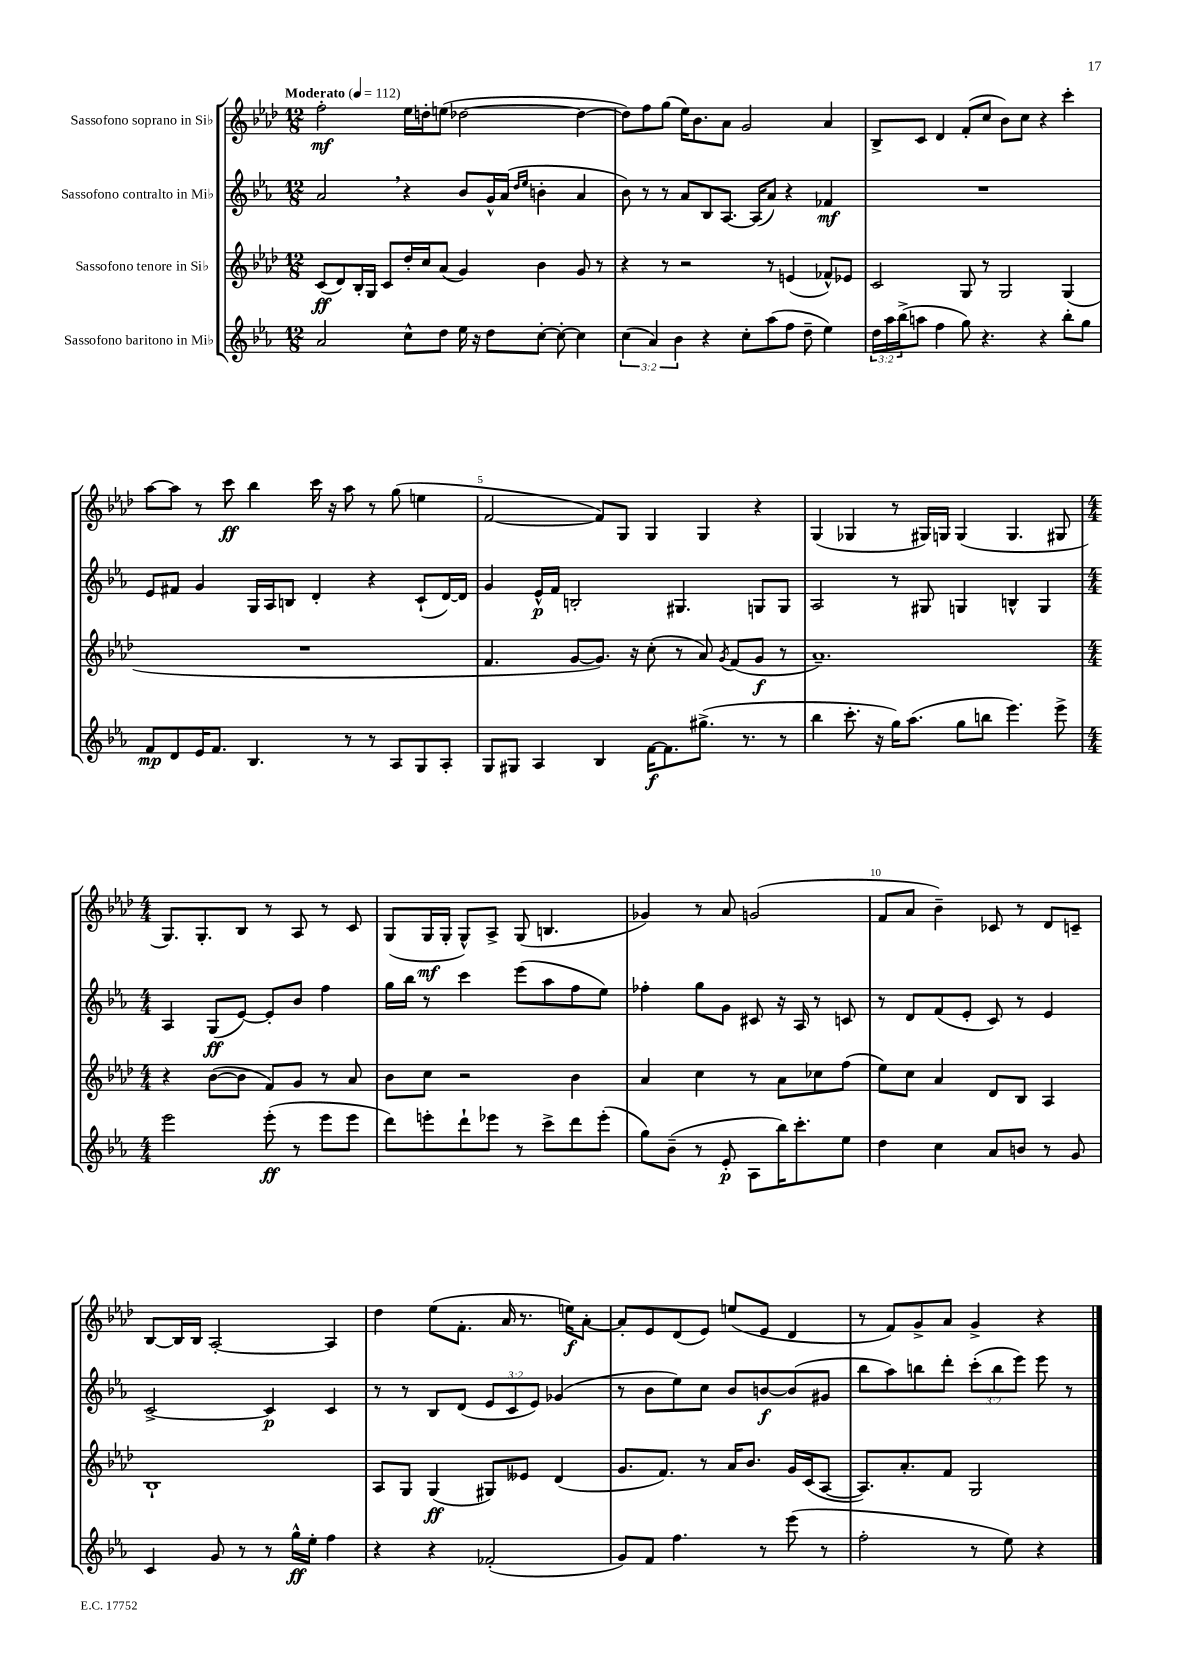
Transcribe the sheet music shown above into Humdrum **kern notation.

**kern	**kern	**kern	**kern
*staff4	*staff3	*staff2	*staff1
*clefG2	*clefG2	*clefG2	*clefG2
*k[b-e-a-]	*k[b-e-a-d-]	*k[b-e-a-]	*k[b-e-a-d-]
*M12/8	*M12/8	*M12/8	*M12/8
*MM112	*MM112	*MM112	*MM112
2a-	(8c	2a-	2ff'
.	8d-)	.	.
.	16B-'	.	.
.	16G	.	.
.	8c	.	.
8cc^^	16dd-'	4r	16ee-
.	16cc	.	16dd'
8dd	(8a-	.	(8ee
16ee-	4g)	8b-	[2dd-
16r	.	.	.
8dd	.	16g^^	.
.	.	(16a-	.
.	.	16qqdd	.
.	.	16qqee-	.
[8cc'	4b-	4b'	.
8cc'_	.	.	.
4cc]	8g	4a-	4dd-_
.	8r	.	.
=	=	=	=
(6cc	4r	8b-)	8dd-])
.	.	8r	8ff
6a-)	.	.	.
.	8r	8r	(8gg
6b-	.	.	.
.	2r	8a-	16ee-)
.	.	.	8.b-
4r	.	8B-	.
.	.	[8.A-	8a-
8cc'	.	.	2g
.	.	(16A-]	.
(8aa-	8r	8a-)	.
8ff	(4e	4r	.
8dd~	.	.	.
4ee-)	8f-^^)	4f-	4a-
.	8e-	.	.
=	=	=	=
24dd	2c	1.r	8B-^
24aa-	.	.	.
(24bb-^	.	.	.
8aa	.	.	8c
4ff	.	.	4d-
8gg)	8G	.	(8f'
4.r	8r	.	8cc
.	2G	.	8b-)
.	.	.	8cc
4r	.	.	4r
8bb-'	(4G	.	4ccc'
8gg	.	.	.
=	=	=	=
8f	1.r	8e-	[8aa-
8d	.	8f#	8aa-]
16e-	.	4g	8r
8.f	.	.	.
.	.	.	8ccc
4.B-	.	16G	4bb-
.	.	16A-	.
.	.	8B	.
.	.	4d'	16ccc
.	.	.	16r
8r	.	.	8aa-
8r	.	4r	8r
8A-	.	.	(8gg
8G	.	(8c`	4ee
8A-'	.	[16d)	.
.	.	16d]	.
=	=	=	=
8G	4.f	4g	[2f
8G#	.	.	.
4A-	.	16e-^^	.
.	.	16f	.
.	[8g	2B'	.
4B-	8.g])	.	8f])
.	.	.	8G
.	16r	.	.
[16f	(8cc'	.	4G
8.f]	.	.	.
.	8r	4.G#	.
(8.gg#^	8a-)	.	4G
.	8qg	.	.
.	(8f	.	.
8.r	.	.	.
.	8g	8G	4r
8r	8r	8G	.
=	=	=	=
4bb-	1.a-~)	2A-	(4G
8.ccc'	.	.	4G-
16r	.	.	.
16gg)	.	8r	8r
(8.aa-	.	.	.
.	.	8G#	16G#)
.	.	.	16G
8gg	.	4G	(4G
8bb	.	.	.
4.eee-)	.	4B^^	4.G
.	.	4G	.
8eee-^	.	.	8G#
=	=	=	=
*M4/4	*M4/4	*M4/4	*M4/4
2eee-	4r	4A-	8.G)
.	.	.	8.G'
.	([8b-	(8G	.
.	8b-]	[8e-)	8B-
(8eee-'	8f)	8e-']	8r
8r	8g	8b-	8A-
8eee-	8r	4ff	8r
8eee-	8a-	.	8c
=	=	=	=
8ddd)	8b-	16gg	(8G
.	.	16bb-	.
8eee'	8cc	8r	16G
.	.	.	16G'
8ddd`	2r	4ccc	8G^^)
8eee-	.	.	8A-^
8r	.	(8eee-	(8G
8ccc^	.	8aa-	4.B
8ddd	4b-	8ff	.
(8eee-'	.	8ee-)	.
=	=	=	=
8gg)	4a-	4ff-'	4g-)
(8b-~	.	.	.
8r	4cc	8gg	8r
8e-'	.	8g	8a-
8A-	8r	8c#	(2g
16bb-)	8a-	16r	.
8.ccc'	.	16A-	.
.	8cc-	8r	.
8ee-	(8ff	8c	.
=	=	=	=
4dd	8ee-)	8r	8f
.	8cc	8d	8a-
4cc	4a-	(8f	4b-~)
.	.	8e-'	.
8a-	8d-	8c)	8c-
8b	8B-	8r	8r
8r	4A-	4e-	8d-
8g	.	.	8c~
=	=	=	=
4c	1B-`	[2c^	[8B-
.	.	.	16B-]
.	.	.	16B-
8g	.	.	[2A-'
8r	.	.	.
8r	.	4c]	.
16gg^^	.	.	.
16ee-'	.	.	.
4ff	.	4c	4A-]
=	=	=	=
4r	8A-	8r	4dd-
.	8G	8r	.
4r	(4G	8B-	(8ee-
.	.	(8d	8.f'
(2f-'	8G#)	12e-	.
.	.	.	16a-
.	.	12c	.
.	8e--	.	8.r
.	.	12e-)	.
.	(4d-	(4g-	.
.	.	.	16ee)
.	.	.	[8a-'
=	=	=	=
8g)	8.g	8r	8a-']
8f	.	8b-	8e-
.	8.f)	.	.
4.ff	.	8ee-)	(8d-
.	8r	8cc	8e-)
.	16a-	8b-	(8ee
.	8.b-	.	.
8r	.	[8b	8e-
(8eee-	16g	(8b]	4d-
.	(16c	.	.
8r	[8A-	8g#	.
=	=	=	=
2ff'	8.A-])	8bb-	8r
.	.	8aa-)	8f)
.	8.a-'	.	.
.	.	8bb	8g^
.	8f	8ddd'	8a-
8r	2G	(12ccc'	4g^
.	.	12bb	.
8ee-)	.	.	.
.	.	12eee-)	.
4r	.	8eee-	4r
.	.	8r	.
==	==	==	==
*-	*-	*-	*-
